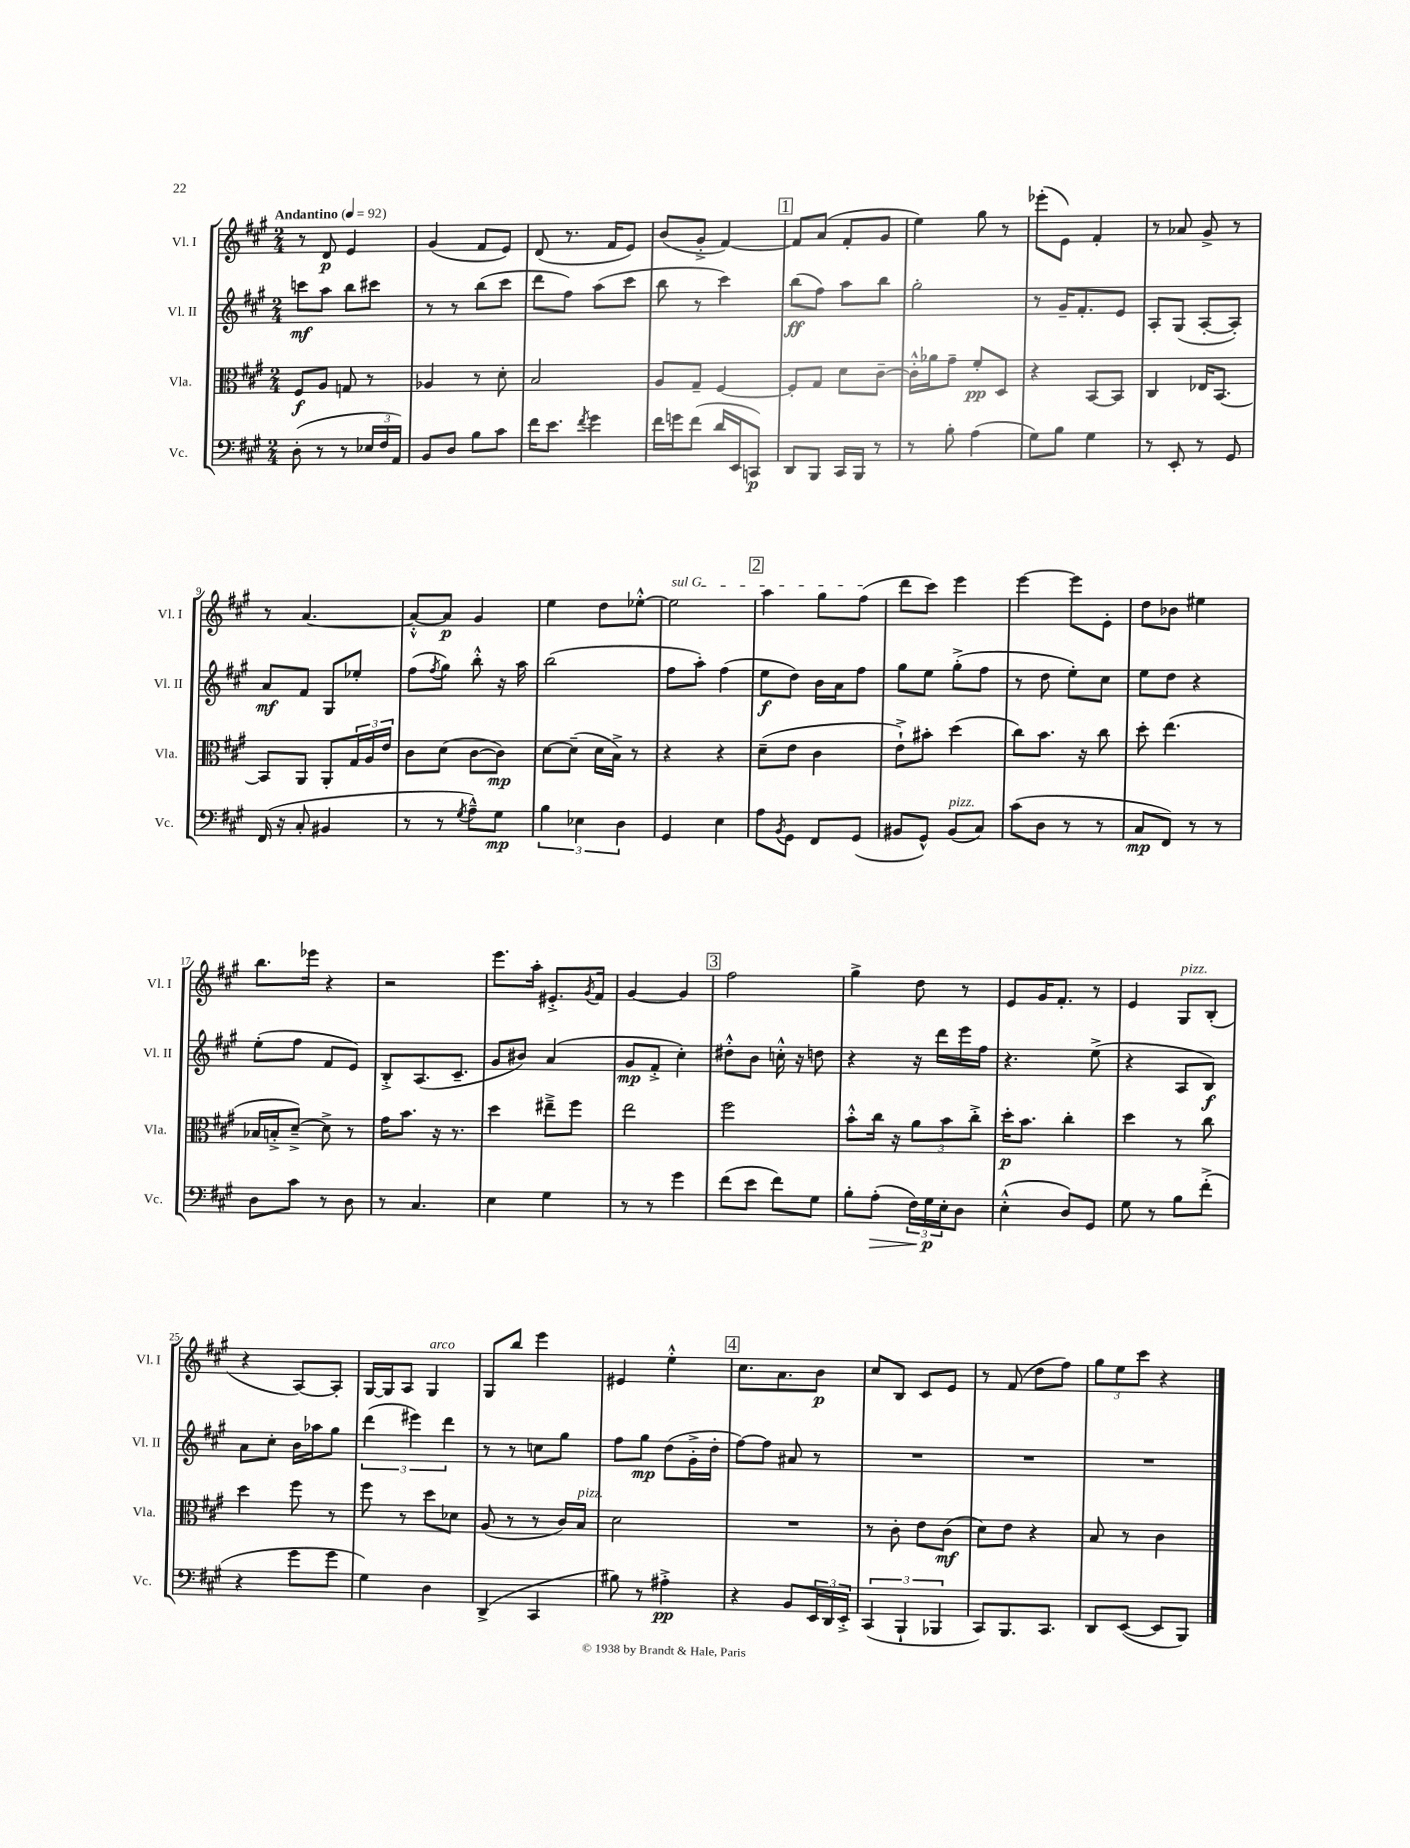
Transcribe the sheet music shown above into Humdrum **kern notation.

**kern	**kern	**kern	**kern
*staff4	*staff3	*staff2	*staff1
*clefF4	*clefC3	*clefG2	*clefG2
*k[f#c#g#]	*k[f#c#g#]	*k[f#c#g#]	*k[f#c#g#]
*M2/4	*M2/4	*M2/4	*M2/4
*MM92	*MM92	*MM92	*MM92
(8D'	8F#	8ccc	8r
8r	8A	8aa	8d
8r	8G	8bb	4e
24E-	8r	8ccc#	.
24F#	.	.	.
24AA)	.	.	.
=	=	=	=
8BB	4A-	8r	(4g#
8D	.	8r	.
8B	8r	(8bb	8f#
8c#	8d'	8ccc#	8e)
=	=	=	=
16f#	2B	8ddd	(8d
8.e	.	.	.
.	.	8ff#)	8.r
8qf#	.	.	.
4g#	.	(8aa	.
.	.	.	16f#
.	.	8ccc#	8e)
=	=	=	=
16f#	8A	8bb	(8b
16g	.	.	.
(8f#	8G#~	8r	8g#'^
16d	[4F#	4ccc#)	[4f#)
16EE	.	.	.
8CC)	.	.	.
=	=	=	=
8DD	8F#']	(8bb	8f#]
8BBB	8G#	8ff#)	(8a
16CC#	8d	8aa	8f#'
16BBB	.	.	.
8r	[8c#~	8bb	8g#
=	=	=	=
8r	16c#'^^]	2gg#'	4ee)
.	16a-	.	.
8B'	8g#~	.	.
(4A	8f#'	.	8gg#
.	8D	.	8r
=	=	=	=
8G#)	4r	8r	(8eee-'
8B	.	16g#~	8e)
.	.	8.f#'	.
4G#	[8BB	.	4f#'
.	8BB]	8e	.
=	=	=	=
8r	4C#	8A'	8r
8EE'	.	(8G#	8a-
8r	16E-	[8A'	8g#^
.	[8.BB	.	.
8GG#	.	8A'])	8r
=	=	=	=
(16FF#	8BB]	8a	8r
16r	.	.	.
8C#'	8AA	8f#	[4.a
4BB#	8AA'	8G#	.
.	24G#	8ee-'	.
.	24A	.	.
.	24e	.	.
=	=	=	=
8r	8c#	(8ff#	8a'^^_
.	.	8qff#	.
8r	(8d	8gg#)	8a]
8qG#	.	.	.
8A~^^)	[8c#	8bb'^^	4g#
8G#	8c#])	16r	.
.	.	16aa	.
=	=	=	=
6B	[8d	(2bb	4ee
.	(8d~]	.	.
6E-	.	.	.
.	16d	.	8dd
.	16B^)	.	.
6D	.	.	.
.	8r	.	[8ee-'^^
=	=	=	=
4GG#	4r	8ff#	2ee-]
.	.	8aa')	.
4E	4r	(4ff#	.
=	=	=	=
8A	(8d~	8ee	4aa
8qBB	.	.	.
8GG#	8e	8dd)	.
8FF#	4c#	16b	8gg#
.	.	16a	.
(8GG#	.	8ff#	(8ff#
=	=	=	=
8BB#	8e`^)	8gg#	8ddd
8GG#^^)	8b#'	8ee	8ccc#)
(8BB#	(4dd	(8gg#'^	4eee
8C#)	.	8ff#	.
=	=	=	=
(8c#	8cc#)	8r	[4eee
8D	8.b	8dd	.
8r	.	8ee')	8eee]
.	16r	.	.
8r	8cc#	8cc#	8e'
=	=	=	=
8C#	8dd'	8ee	8dd
8FF#)	(4.ee	8dd	8b-
8r	.	4r	4ee#
8r	.	.	.
=	=	=	=
8D	16B-	(8ee'	8.bb
.	16B'^	.	.
8c#	[8d~^)	8ff#	.
.	.	.	16eee-
8r	8d^]	8f#	4r
8D	8r	8e)	.
=	=	=	=
8r	16g#	8B'^	2r
.	8.b	.	.
4.C#	.	(8.A	.
.	16r	.	.
.	8.r	8.c#~	.
=	=	=	=
4E	4dd	8g#	8.eee
.	.	8b#)	.
.	.	.	16aa'
4G#	8ee#~^	(4a	8.e#'^
.	8ff#	.	.
.	.	.	8qg#
.	.	.	16f#
=	=	=	=
8r	2ee	8g#	[4g#
8r	.	8f#'^	.
4g#	.	4cc#')	4g#]
=	=	=	=
(8f#	2ff#	8dd#'^^	2ff#
8e	.	8b	.
8f#)	.	16cc'^^	.
.	.	16r	.
8G#	.	8dd	.
=	=	=	=
8B'	8b'^^	4r	4gg#^
(8A'	16cc#	.	.
.	16r	.	.
24F#)	12a	16r	8dd
24G#	.	.	.
.	.	16ddd	.
24E'	12b	.	.
8D	.	16eee	8r
.	12cc#'^	.	.
.	.	16ff#	.
=	=	=	=
(4E'^^	16dd'	4.r	8e
.	8.b	.	.
.	.	.	16g#
.	.	.	8.f#'
8D)	4cc#'	.	.
8GG#	.	(8ee^	8r
=	=	=	=
8G#	4dd	4r	4e
8r	.	.	.
8B	8r	8A	8G#
(8f#'^	8cc#	8B)	(8B'
=	=	=	=
4r	4dd	8a	4r
.	.	8cc#'	.
8g#	8ff#	16b	[8A)
.	.	16aa-	.
8g#	8r	8gg#	8A']
=	=	=	=
4G#)	8ff#	(6ddd	[16G#
.	.	.	16G#]
.	8r	.	8A
.	.	6eee#)	.
4D	8dd	.	4G#
.	.	6ddd	.
.	8d-	.	.
=	=	=	=
(4DD^	(8A	8r	8G#
.	8r	8r	8bb
4CC#	8r	8cc	4eee
.	16c#)	8gg#	.
.	16B	.	.
=	=	=	=
8B#)	2d	8ff#	4e#
8r	.	8gg#	.
4A#'^	.	(8dd	4ee'^^
.	.	16g#'^	.
.	.	16dd'	.
=	=	=	=
4r	2r	[8ff#)	8.cc#
.	.	8ff#]	.
.	.	.	8.a
8BB	.	8a#	.
24EE	.	8r	8b
24DD	.	.	.
24EE'^	.	.	.
=	=	=	=
(6CC#	8r	2r	8cc#
.	8c#'	.	8B
6BBB`	.	.	.
.	8e	.	8c#
6BBB-	.	.	.
.	(8c#	.	8e
=	=	=	=
8CC#)	8d)	2r	8r
8.BBB	8e	.	(8f#
.	4r	.	8dd
8.CC#	.	.	.
.	.	.	8ff#)
=	=	=	=
8DD	8B	2r	12gg#
.	.	.	12ee
([8EE	8r	.	.
.	.	.	12ccc#
8EE]	4c#	.	4r
8BBB)	.	.	.
==	==	==	==
*-	*-	*-	*-
